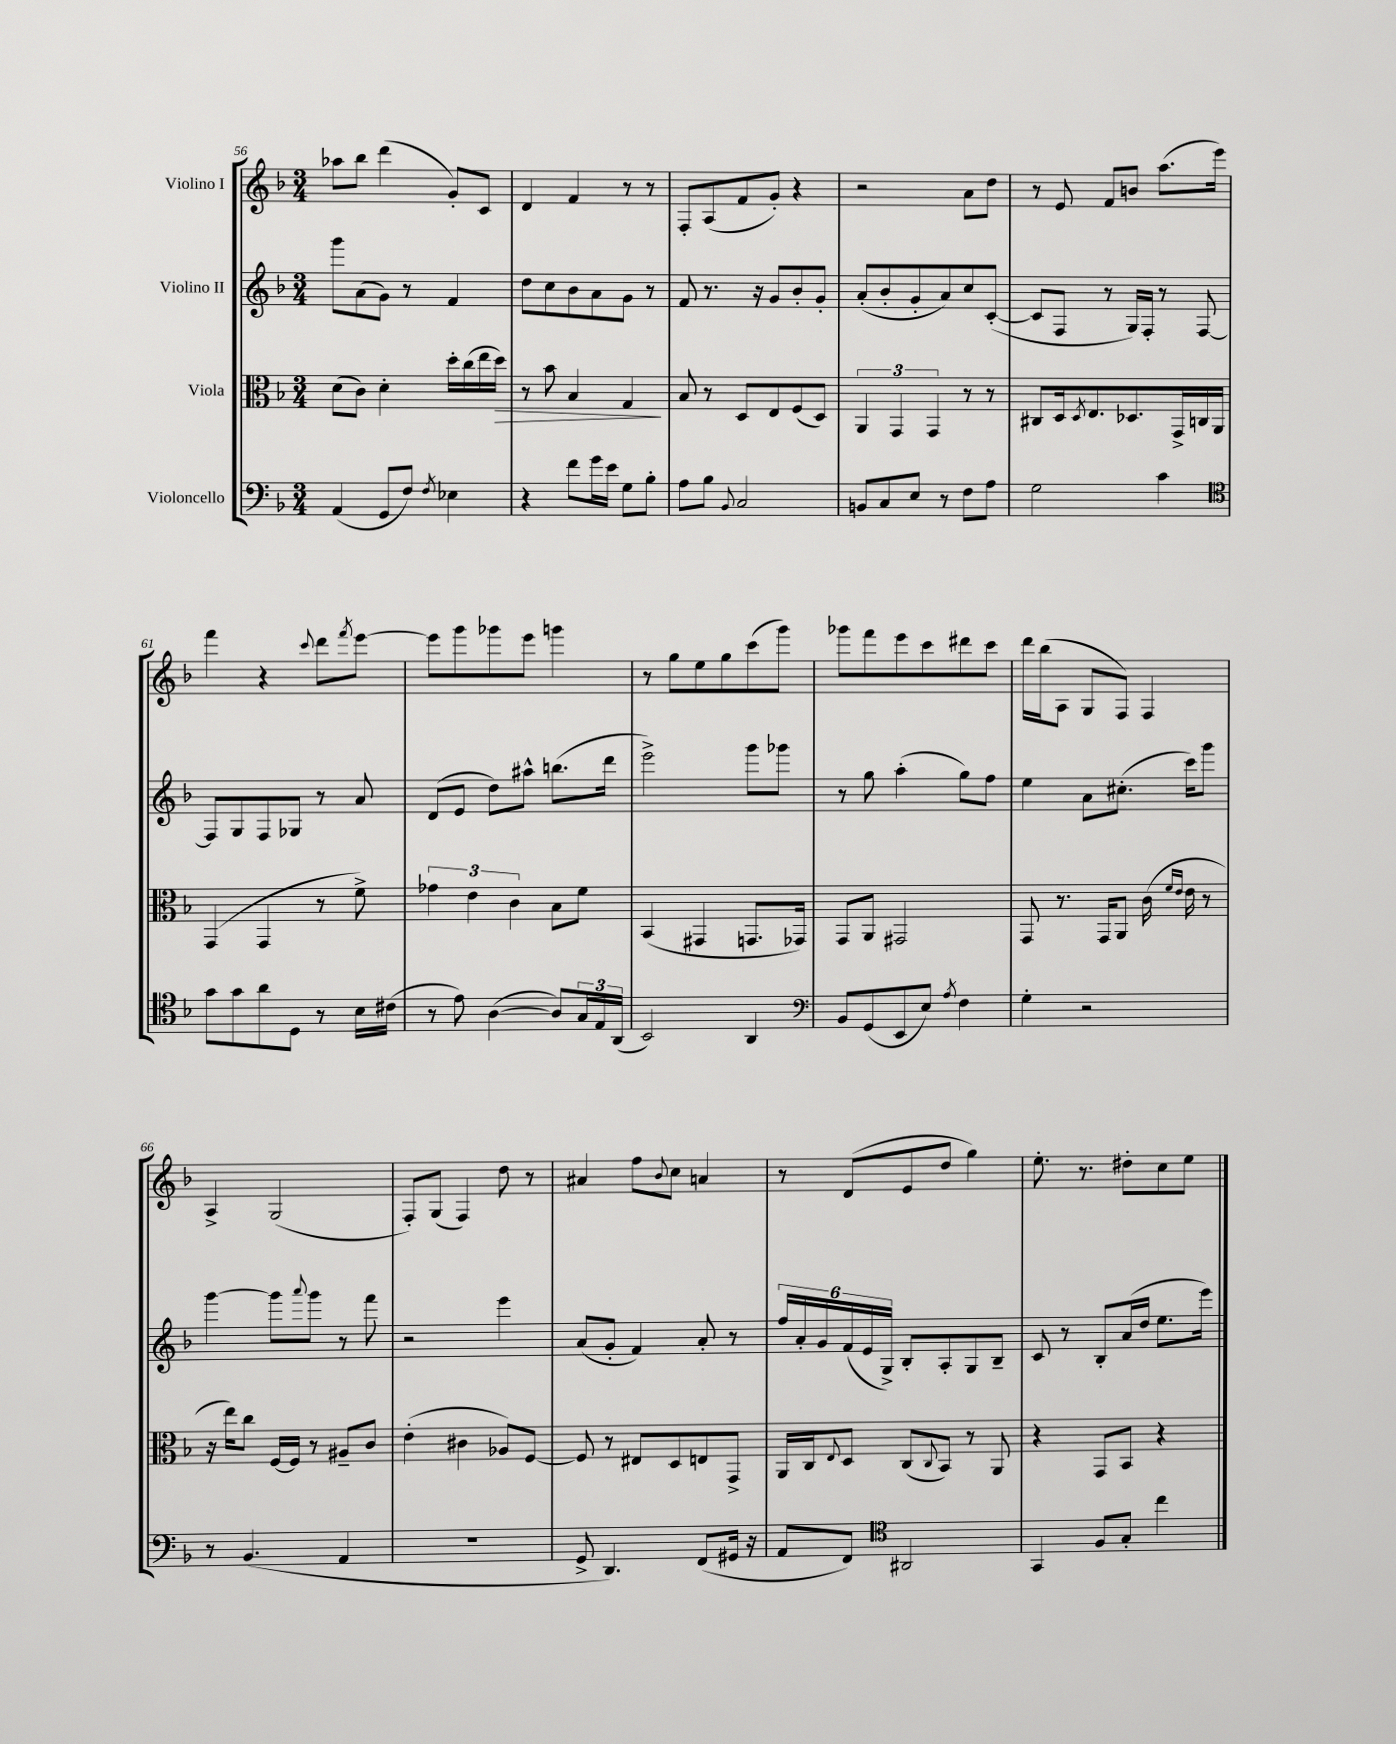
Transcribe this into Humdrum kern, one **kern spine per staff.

**kern	**kern	**kern	**kern
*staff4	*staff3	*staff2	*staff1
*clefF4	*clefC3	*clefG2	*clefG2
*k[b-]	*k[b-]	*k[b-]	*k[b-]
*M3/4	*M3/4	*M3/4	*M3/4
(4AA/	(8d\L	8ggg\L	8aa-\L
.	8c\J)	(8a\	8bb-\J
8GG/L	4d'\	8g\J)	(4ddd\
8F/J)	.	8r	.
8qF/	.	.	.
4E-\	16dd'\LL	4f/	8g'/L)
.	(16cc\	.	.
.	16ee\	.	8c/J
.	16dd\JJ)	.	.
=	=	=	=
4r	8r	8dd\L	4d/
.	8b-\	8cc\	.
8f\L	4B-/	8b-\	4f/
16g\L	.	8a\	.
16e\JJ	.	.	.
8G\L	4G/	8g\J	8r
8B-'\J	.	8r	8r
=	=	=	=
8A\L	8B-/	8f/	8F'/L
8B-\J	8r	8.r	(8A/
8qqBB-/	.	.	.
2C/	8D/L	.	8f/
.	.	16r	.
.	8E/	8g/L	8g'/J)
.	(8F/	8b-'/	4r
.	8D/J)	8g'/J	.
=	=	=	=
8BB/L	6AA/	(8a'/L	2r
8C/	.	8b-'/	.
.	6GG/	.	.
8E/J	.	8g'/	.
.	6GG/	.	.
8r	.	8a/)	.
8F\L	8r	8cc/	8a\L
8A\J	8r	([8c'/J	8dd\J
=	=	=	=
2G\	8C#/L	8c/]L	8r
.	16D/k	8F/J	8e/
.	8qD/	.	.
.	8.E/	.	.
.	.	8r	8f/L
.	8.D-/	16G/LL)	8b/J
.	.	16F'/JJ	.
4c\	.	8r	(8.aa\L
.	16GG^/L	.	.
.	16C/	[8F/	.
.	16AA/JJ	.	16eee\Jk)
=	=	=	=
*clefC4	*	*	*
8g\L	(4GG/	8F/]L	4fff\
8g\	.	8G/	.
8a\	4GG/	8F/	4r
8D\J	.	8G-/J	.
.	.	.	8qqccc/
8r	8r	8r	8ddd\L
.	.	.	8qfff/
16B-\LL	8f^\)	8a/	[8eee\J
(16c#\JJ	.	.	.
=	=	=	=
8r	6g-\	(8d/L	8eee\]L
8e\)	.	8e/J	8ggg\
.	6e\	.	.
([4A\	.	8dd\L)	8ggg-\
.	6c\	.	.
.	.	8aa#^^\J	8eee\J
8A/]L)	8B-\L	(8.bb\L	4ggg\
24G/L	8f\J	.	.
24E/	.	.	.
.	.	16ddd\Jk	.
(24AA/JJ	.	.	.
=	=	=	=
2BB-/)	(4BB-/	2eee^\)	8r
.	.	.	8gg\L
.	4GG#/	.	8ee\
.	.	.	8gg\
4AA/	8.GG/L	8ggg\L	(8ccc\
.	.	8ggg-\J	8ggg\J)
.	16GG-/Jk)	.	.
=	=	=	=
*clefF4	*	*	*
8BB-/L	8GG/L	8r	8ggg-\L
(8GG/	8AA/J	8gg\	8fff\
8EE/	2GG#/	(4aa'\	8eee\
8E/J)	.	.	8ccc\
8qA/	.	.	.
4F\	.	8gg\L)	8ddd#\
.	.	8ff\J	8ccc\J
=	=	=	=
4G'\	8GG/	4ee\	16ddd\LL
.	.	.	(16bb-\J
.	8.r	.	8A\J
2r	.	8a\L	8G/L
.	16GG/LK	.	.
.	8AA/J	(8.cc#'\J	8F/J)
.	(16c\	.	4F/
.	16qqf/LL	.	.
.	16qqe/JJ	.	.
.	16e\	16ccc\LK)	.
.	8r	8ggg\J	.
=	=	=	=
8r	16r	[4ggg\	4A^/
.	16ee\LK)	.	.
(4.BB-/	8cc\J	.	.
.	[16F/LL	8ggg\]L	(2G/
.	16F/]JJ	.	.
.	.	8qqaaa/	.
.	8r	8ggg\J	.
4AA/	8A#~/L	8r	.
.	8c/J	8fff\	.
=	=	=	=
2.r	(4e'\	2r	8F'/L)
.	.	.	(8G/J
.	4c#\	.	4F/)
.	8A-/L)	4eee\	8dd\
.	[8F/J	.	8r
=	=	=	=
8GG^/	8F/]	(8a/L	4a#/
4.DD/)	8r	8g'/J	.
.	8E#/L	4f/)	8ff\L
.	.	.	8qqb-/
.	8D/	.	8cc\J
(8FF/L	8E/	8a'/	4a/
16GG#/Jk	8GG^/J	8r	.
16r	.	.	.
=	=	=	=
8AA/L	16AA/LL	24ff/LL	8r
.	.	24a'/	.
.	16C/J	.	.
.	.	24g/	.
.	8qqE/	.	.
8FF/J)	8D/J	(24f/	(8d/L
.	.	24e/	.
.	.	24G^/JJ)	.
*clefC4	*	*	*
2AA#/	(8C/L	8B-'/L	8e/
.	8qqC/	.	.
.	8BB-/J)	8A'/	8dd/J
.	8r	8G/	4gg\)
.	8AA/	8B-~/J	.
=	=	=	=
4GG/	4r	8c/	8.ee'\
.	.	8r	.
.	.	.	8.r
8F/L	8GG/L	8B-'/L	.
8G'/J	8BB-/J	(16a/L	8dd#'\L
.	.	16dd/JJ	.
4cc\	4r	8.ee\L	8cc\
.	.	.	8ee\J
.	.	16eee\Jk)	.
==	==	==	==
*-	*-	*-	*-
